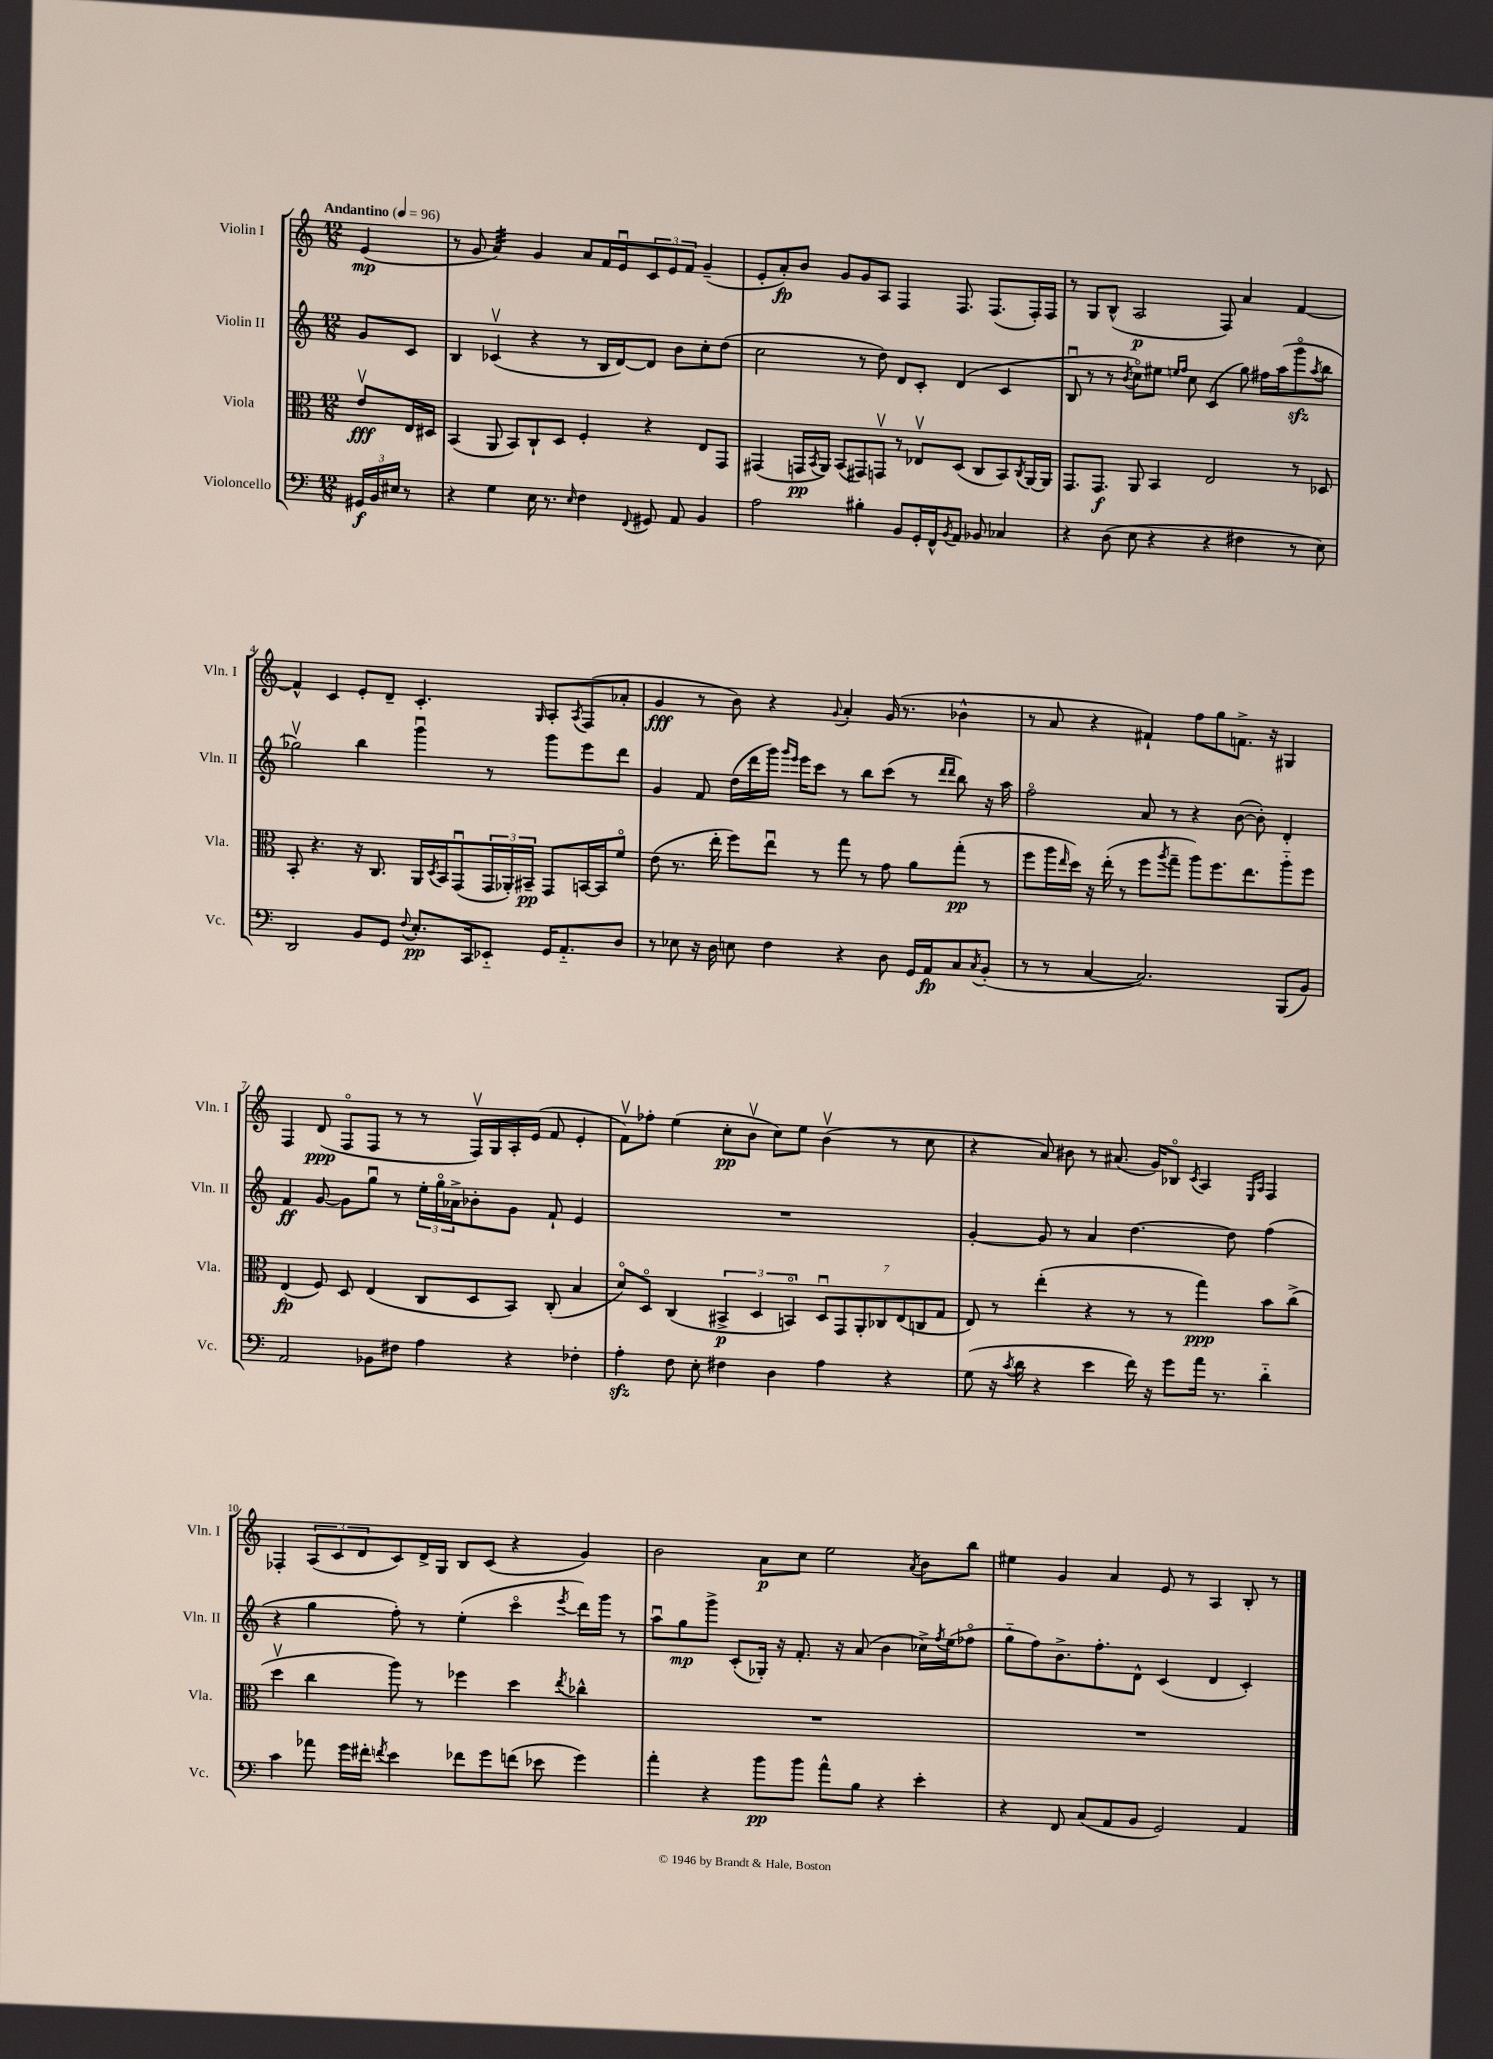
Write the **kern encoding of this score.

**kern	**kern	**kern	**kern
*staff4	*staff3	*staff2	*staff1
*clefF4	*clefC3	*clefG2	*clefG2
*k[]	*k[]	*k[]	*k[]
*M12/8	*M12/8	*M12/8	*M12/8
*MM96	*MM96	*MM96	*MM96
24GG#/LL	8ev/L	8g/L	(4e/
24BB/	.	.	.
24E#/JJ	.	.	.
8r	16E/L	8c/J	.
.	16D#/JJ	.	.
=	=	=	=
4r	(4BB/	4B/	8r
.	.	.	8g/
4G\	8AA/	(4c-v/	4a/)
.	8BB/L)	.	.
16E\	8C`/	4r	4g/
8.r	.	.	.
.	8D/J	.	.
16qqE/	.	.	.
4F\	4F'/	8r	8a/L
.	.	16B/LL	16f/L
.	.	[16d/J)	16eu/J
8qqFF/	.	.	.
8GG#/	4r	8d/]J	12c/
.	.	.	12e/
8AA/	.	8b\L	.
.	.	.	12f/J
4BB/	8E/L	8cc'\	(4g~/
.	8GG/J	(8dd\J	.
=	=	=	=
2A\	(4GG#/	2cc\	8e'/L
.	.	.	8a'/)
.	16GG/LL	.	8b/J
.	8qBB/	.	.
.	16AA/JJ)	.	.
.	(8BB/L	.	8g/L
4B#'\	8GG#/)	8r	8g/
.	8GGv/J	8dd\)	8A/J
8BB/L	8r	8d/L	4F/
16GG'/L	8E-v/L	8c'/J	.
16FF^^/J	.	.	.
8qBB/	.	.	.
8AA/J	(8D/J	(4d/	8.F/
8BB-/	8C/L	.	.
.	.	.	(8.F/L
4C-/	8BB/)	4c/	.
.	8qC/	.	.
.	[16AA/L	.	16F'/L)
.	16AA/]JJ	.	16F/JJ
=	=	=	=
4r	8.GG/L	8Bu/	8r
.	.	8r	8G/L
.	8.GG/J	.	.
(8D\	.	8r	(8B^^/J
.	.	8qb/	.
8E\	8AA/	8cco\L)	2A/
4r	4BB/	8ee#\J	.
.	.	16qqee/LL	.
.	.	16qqff/JJ	.
.	.	8cc\	.
4r	2E/	(4c/	.
.	.	.	8F/)
4F#\	.	8gg\)	4a/
.	.	16ff#\LL	.
.	.	(16aa\J	.
8r	8r	8gggo\	[4f/
.	.	8qaa/	.
8E\)	8D-/	8bb\J	.
=	=	=	=
2DD/	8BB'/	2gg-v\)	4f^^/]
.	4.r	.	.
.	.	.	4c/
8BB/L	16r	4bb\	8e'/L
.	8.C/	.	.
8GG/J	.	.	8d~/J
8qqF/	.	.	.
8.E'/L	16AA/LL	4gggu\	4.c'/
.	8qD/	.	.
.	16BB/J	.	.
.	(8GGu/	.	.
16CC/k	.	.	.
8EE-'~/J	24GG/L	8r	.
.	24AA-'/)	.	.
.	24BB#~/JJ	.	.
.	.	.	16qqG/
16GG/LK	8GG/L	8ggg\L	8A'/L
8.AA'~/	.	.	.
.	.	.	8qA/
.	[16BB/L	8eee\	(8F/
.	16BB/]J	.	.
8D/J	8fo/J	8ddd\J	8a-'/J
=	=	=	=
8r	(8e\	4g/	4g/
8E-\	8.r	.	.
16r	.	8f/	8r
16D\	16ee'\	.	.
8E\	8ff\L)	(16dd\LL	8b\)
.	.	16ddd\	.
4F\	8eeu\J	16ggg\JJ)	4r
.	.	16qqggg/LL	.
.	.	16qqeee/JJ	.
.	.	16eee\LK	.
.	8r	8ccc\J	.
.	.	.	8qqg/
4r	8gg\	8r	4a'/
.	8r	8bb\L	.
8D\	8g\	(8ccc\J	(16g/
.	.	.	8.r
16GG/LL	8a\L	8r	.
16AA/J	.	.	.
.	.	16qqddd/LL	.
.	.	16qqddd/JJ	.
8C/	(8gg'\J	8bb\)	4b-^^\
8qC/	.	.	.
(8BB'/J	8r	16r	.
.	.	16aa\	.
=	=	=	=
8r	8ff\L	2ffo\	8r
8r	16aa\L	.	8a/
.	16qqee/	.	.
.	16dd\JJ)	.	.
[4C/	16r	.	4r
.	(16ee'\	.	.
.	8r	.	.
2.C/])	8ff\L	8a/	4f#`/)
.	8qaa/	.	.
.	8gg~\J	8r	.
.	8aa\L)	4r	8ff\L
.	8.ff\	.	8gg\
.	.	([8b\	8.f^\J
.	8.ee\	.	.
.	.	8b'\])	.
.	.	.	16r
(8BBB/L	8aa'~\	4d'/	4G#/
8BB/J)	8ff\J	.	.
=	=	=	=
2AA/	(4E/	4f/	4F/
.	8F/)	[8g/	(8d/
.	8D/	8g\]L	8Fo/L
8BB-\L	(4E/	8ggu\J	8F/J
8F#\J	.	8r	8r
4A\	8C/L	24ee'\LL	8r
.	.	24ggo\	.
.	.	24a-^\J	.
.	8D/	8b-'\	16Fv/LL)
.	.	.	16G/
4r	8BB/J)	8g\J	16A'/
.	.	.	(16e/JJ
.	(8C'/	8f`/	8f/
4F-'\	4B/	4e/	4e'/
=	=	=	=
4A'\	8do/L)	1.r	8fv\L)
.	8Do/J	.	8ff-'\J
8F\	(4C/	.	(4ee\
8E'\	.	.	.
4F#\	6BB#^/	.	8cc'\L
.	.	.	8bv\J
.	6D/	.	.
4D\	.	.	8cc\L)
.	6BBo/)	.	.
.	.	.	8ee\J
4A\	14Du/L	.	(4bv\
.	14GG/	.	.
.	14AA'/	.	.
.	14C-/	.	.
4r	.	.	8r
.	(14E/	.	.
.	14C/	.	.
.	.	.	8cc\
.	14G/J	.	.
=	=	=	=
(8G\	8E/)	[4g'/	4r
16r	8r	.	.
8qc/	.	.	.
16d\	.	.	.
4r	(4ee'\	8g/]	8a/)
.	.	8r	8b#\
4e\	4r	4a/	8r
.	.	.	(8.a#/
16f\)	8r	[4.dd\	.
16r	.	.	16g/LK)
8g\L	8r	.	8B-o/J
.	.	.	8qc/
16a\Jk	4gg\)	.	4A/
8.r	.	.	.
.	.	8dd\]	.
.	.	.	16qqE/LL
.	.	.	16qqA/JJ
4d'~\	8b\L	(4ff\	4F/
.	(8cc^\J	.	.
=	=	=	=
4c\	4ddv\	4r	4F-'/
8a-\	4cc\	4gg\	(12A/L
.	.	.	12c/
16g\LL	.	.	.
.	.	.	12d/
16f#'\JJ	.	.	.
8qf/	.	.	.
4e\	8aa\)	8ff'\)	8c/)
.	8r	8r	16d^/L
.	.	.	16G/JJ
8f-\L	4ff-\	(4ee'\	8B/L
8g\	.	.	(8c/J
(8f\J	4dd\	4ccco\	4r
8e-\	.	.	.
.	8qee/	8qeee/	.
4g\)	4cc-^^\	16ddd\LL)	4g/)
.	.	16ggg\JJ	.
.	.	8r	.
=	=	=	=
4a'\	1.r	8aau\L	2b\
.	.	8gg\	.
4r	.	8ggg^\J	.
.	.	(8c'/L	.
8b\L	.	16G-'/Jk)	8a\L
.	.	16r	.
8b\J	.	8.f'/	8cc\J
8a^^\L	.	.	2ee\
.	.	16r	.
8B\J	.	(8a/	.
4r	.	4b\	.
.	.	.	8qa/
4e'\	.	16cc-^\LL)	8b\L
.	.	8qff/	.
.	.	(16ee\J	.
.	.	8ff-o\J	8bb\J
=	=	=	=
4r	1.r	8gg'~\L	4ee#\
.	.	8ff\)	.
8FF/	.	8.b^\	4g/
(8C/L	.	.	.
.	.	8.ff'\	.
8AA/	.	.	4a/
8BB/J	.	8d^^\J	.
2GG/)	.	(4c/	8e/
.	.	.	8r
.	.	4d/	4A/
4AA/	.	4c'/)	8B'/
.	.	.	8r
==	==	==	==
*-	*-	*-	*-
